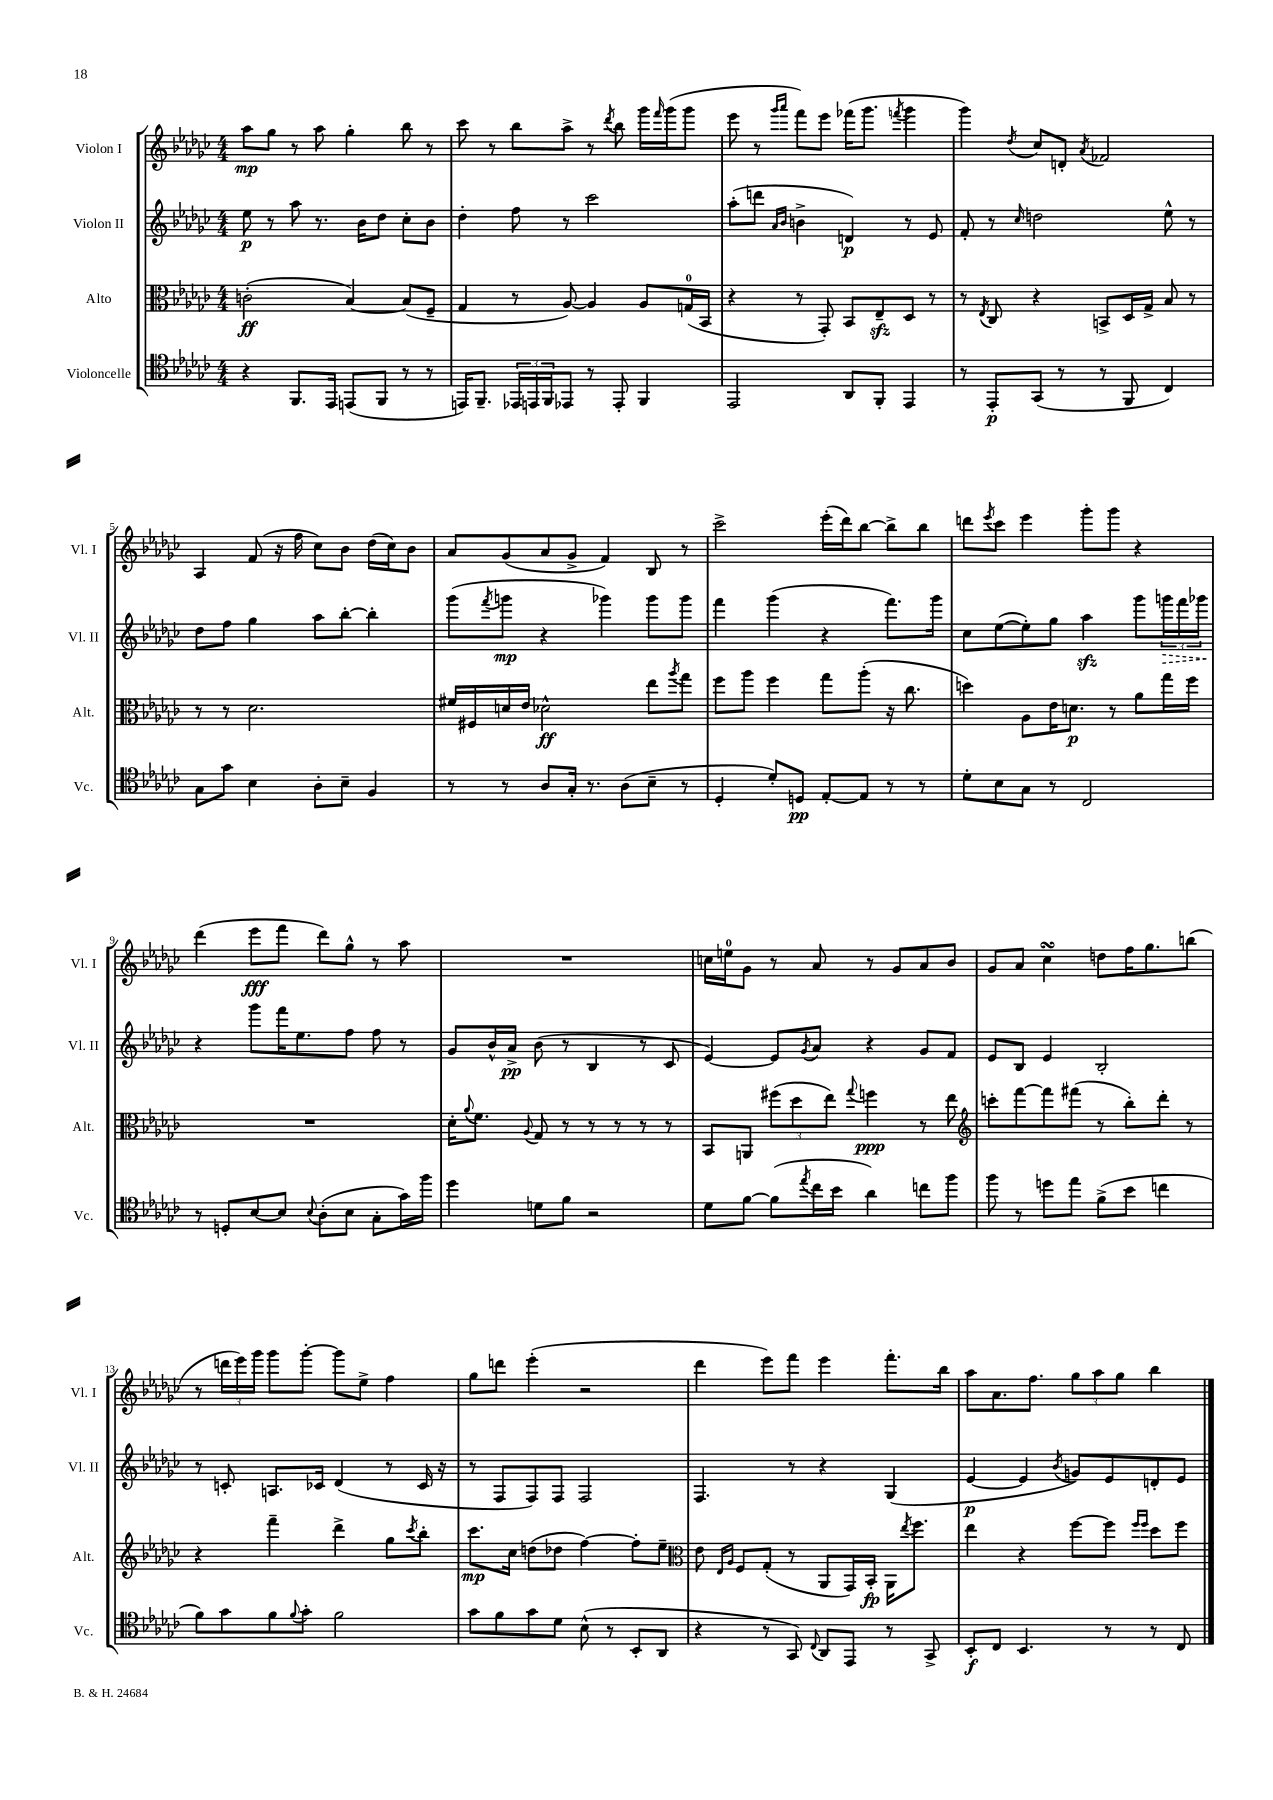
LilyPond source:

<<
\new StaffGroup <<
\new Staff = "s0" \with { instrumentName = "Violon I" shortInstrumentName = "Vl. I" } {
    \clef treble \key ges \major \numericTimeSignature \time 4/4
    aes''8\mp ges''8 r8 aes''8 ges''4-. bes''8 r8 |
    ces'''8 r8 bes''8 aes''8-> r8 \acciaccatura { des'''8 } bes''8 ges'''16 \grace { f'''16 } ges'''16( ges'''8 |
    ees'''8 r8 \grace { ges'''16 aes'''16 } f'''8) ees'''8 fes'''16( ges'''8. \acciaccatura { f'''8 } ges'''4 |
    ges'''4) \acciaccatura { des''8 } ces''8 d'8-. \acciaccatura { aes'8 } fes'2 |
    aes4 f'8( r16 f''16 ces''8) bes'8 des''16( ces''16) bes'8 |
    aes'8 ges'8( aes'8 ges'8-> f'4) bes8 r8 |
    ces'''2-> ees'''16-.( des'''16) bes''8~ bes''8-> bes''8 |
    d'''8 \acciaccatura { ees'''8 } ces'''8 ees'''4 ges'''8-. ges'''8 r4 |
    des'''4( ees'''8\fff f'''8 des'''8) ges''8-^ r8 aes''8 |
    R1 |
    c''16 e''16-0 ges'8 r8 aes'8 r8 ges'8 aes'8 bes'8 |
    ges'8 aes'8 ces''4\turn d''8 f''16 ges''8. b''8( |
    r8 \tuplet 3/2 { d'''16 ees'''16) ges'''16 } ges'''8 ges'''8~-. ges'''8 ees''8-> f''4 |
    ges''8 d'''8 ees'''4-.( r2 |
    des'''4 ees'''8) f'''8 ees'''4 f'''8.-. bes''16 |
    aes''8 aes'8. f''8. \tuplet 3/2 { ges''8 aes''8 ges''8 } bes''4 \bar "|." |
}
\new Staff = "s1" \with { instrumentName = "Violon II" shortInstrumentName = "Vl. II" } {
    \clef treble \key ges \major \numericTimeSignature \time 4/4
    ees''8\p r8 aes''8 r8. bes'16 des''8 ces''8-. bes'8 |
    des''4-. f''8 r8 ces'''2 |
    aes''8-.( d'''8 \grace { aes'16 bes'16 } b'4-> d'4\p) r8 ees'8 |
    f'8-. r8 \grace { ces''16 } d''2 ees''8-^ r8 |
    des''8 f''8 ges''4 aes''8 bes''8~-. bes''4-. |
    ges'''8( \acciaccatura { f'''8 } g'''8\mp r4 ges'''4) ges'''8 ges'''8 |
    f'''4 ges'''4( r4 f'''8.) ges'''16 |
    ces''8 ees''8~( ees''8-.) ges''8 aes''4\sfz ges'''8 \tuplet 3/2 { \once \override Hairpin.style = #'dashed-line g'''16\> f'''16 ges'''16\! } |
    r4 ges'''8 f'''16 ees''8. f''8 f''8 r8 |
    ges'8 bes'16-^ aes'16->\pp bes'8( r8 bes4 r8 ces'8 |
    ees'4~) ees'8 \acciaccatura { ges'8 } aes'8 r4 ges'8 f'8 |
    ees'8 bes8 ees'4 bes2-. |
    r8 c'8-. a8. ces'16 des'4( r8 ces'16 r16 |
    r8 f8 f8) f8 f2 |
    f4. r8 r4 ges4( |
    ees'4~\p ees'4 \acciaccatura { bes'8 } g'8) ees'8 d'8-. ees'8 \bar "|." |
}
\new Staff = "s2" \with { instrumentName = "Alto" shortInstrumentName = "Alt." } {
    \clef alto \key ges \major \numericTimeSignature \time 4/4
    c'2-.\ff( bes4~) bes8( f8-- |
    ges4 r8 aes8~) aes4 aes8 g16-0( bes,16 |
    r4 r8 ges,8-.) bes,8 ees8--\sfz des8 r8 |
    r8 \acciaccatura { ees8 } ces8 r4 b,8-> des16 ges16-> bes8 r8 |
    r8 r8 des'2. |
    fis'16 fis16 d'16 ees'16 des'2-^\ff ees''8 \acciaccatura { aes''8 } ges''8 |
    f''8 aes''8 f''4 ges''8 aes''8-.( r16 ces''8. |
    d''4) aes8 ees'16 d'8.\p r8 aes'8 ges''16 f''16 |
    R1 |
    des'16-. \appoggiatura { aes'8 } f'8. \appoggiatura { aes8 } ges8 r8 r8 r8 r8 r8 |
    bes,8 a,8 \tuplet 3/2 { fis''8( des''8 ees''8) } \appoggiatura { ges''8 } f''4\ppp r8 ees''8 |
    \clef treble c'''8-. f'''8~ f'''8 fis'''8( r8 bes''8-.) des'''8-. r8 |
    r4 f'''4-- des'''4-> ges''8 \acciaccatura { ces'''8 } bes''8-. |
    ces'''8.\mp ces''16 d''8( des''8 f''4~) f''8-. ees''8-- |
    \clef alto ees'8 \grace { ees16 aes16 } f8 ges8-.( r8 aes,8 ges,16) bes,16-.\fp aes,16 \acciaccatura { ees''8 } f''8. |
    ees''4 r4 f''8~ f''8 \grace { f''16 f''16 } des''8 f''8 \bar "|." |
}
\new Staff = "s3" \with { instrumentName = "Violoncelle" shortInstrumentName = "Vc." } {
    \clef tenor \key ges \major \numericTimeSignature \time 4/4
    r4 f,8. ees,16 e,8( f,8 r8 r8 |
    e,16) f,8.-- \tuplet 3/2 { ees,16 e,16 f,16 } ees,8 r8 ees,8-. f,4 |
    ees,2 aes,8 f,8-. ees,4 |
    r8 ees,8-.\p ges,8( r8 r8 f,8 ces4) |
    ges8 ges'8 bes4 aes8-. bes8-- f4 |
    r8 r8 aes8 ges16-. r8. aes8( bes8-- r8 |
    des4-. des'8-.) d8\pp ees8~-. ees8 r8 r8 |
    des'8-. bes8 ges8 r8 ces2 |
    r8 d8-. bes8~ bes8 \appoggiatura { bes8 } aes8-.( bes8 ges8-. ges'16) f''16 |
    des''4 d'8 f'8 r2 |
    des'8 f'8~ f'8( \acciaccatura { ees''8 } ces''16 bes'16 aes'4) c''8 f''8 |
    f''8 r8 d''8 ees''8 f'8->( bes'8 c''4 |
    f'8) ges'8 f'8 \appoggiatura { f'8 } ges'8-. f'2 |
    ges'8 f'8 ges'8 des'8 bes8-^( r8 bes,8-. aes,8 |
    r4 r8 ges,8) \appoggiatura { ces8 } aes,8 ees,8 r8 ges,8-> |
    bes,8-.\f ces8 bes,4. r8 r8 ces8 \bar "|." |
}
>>
>>
